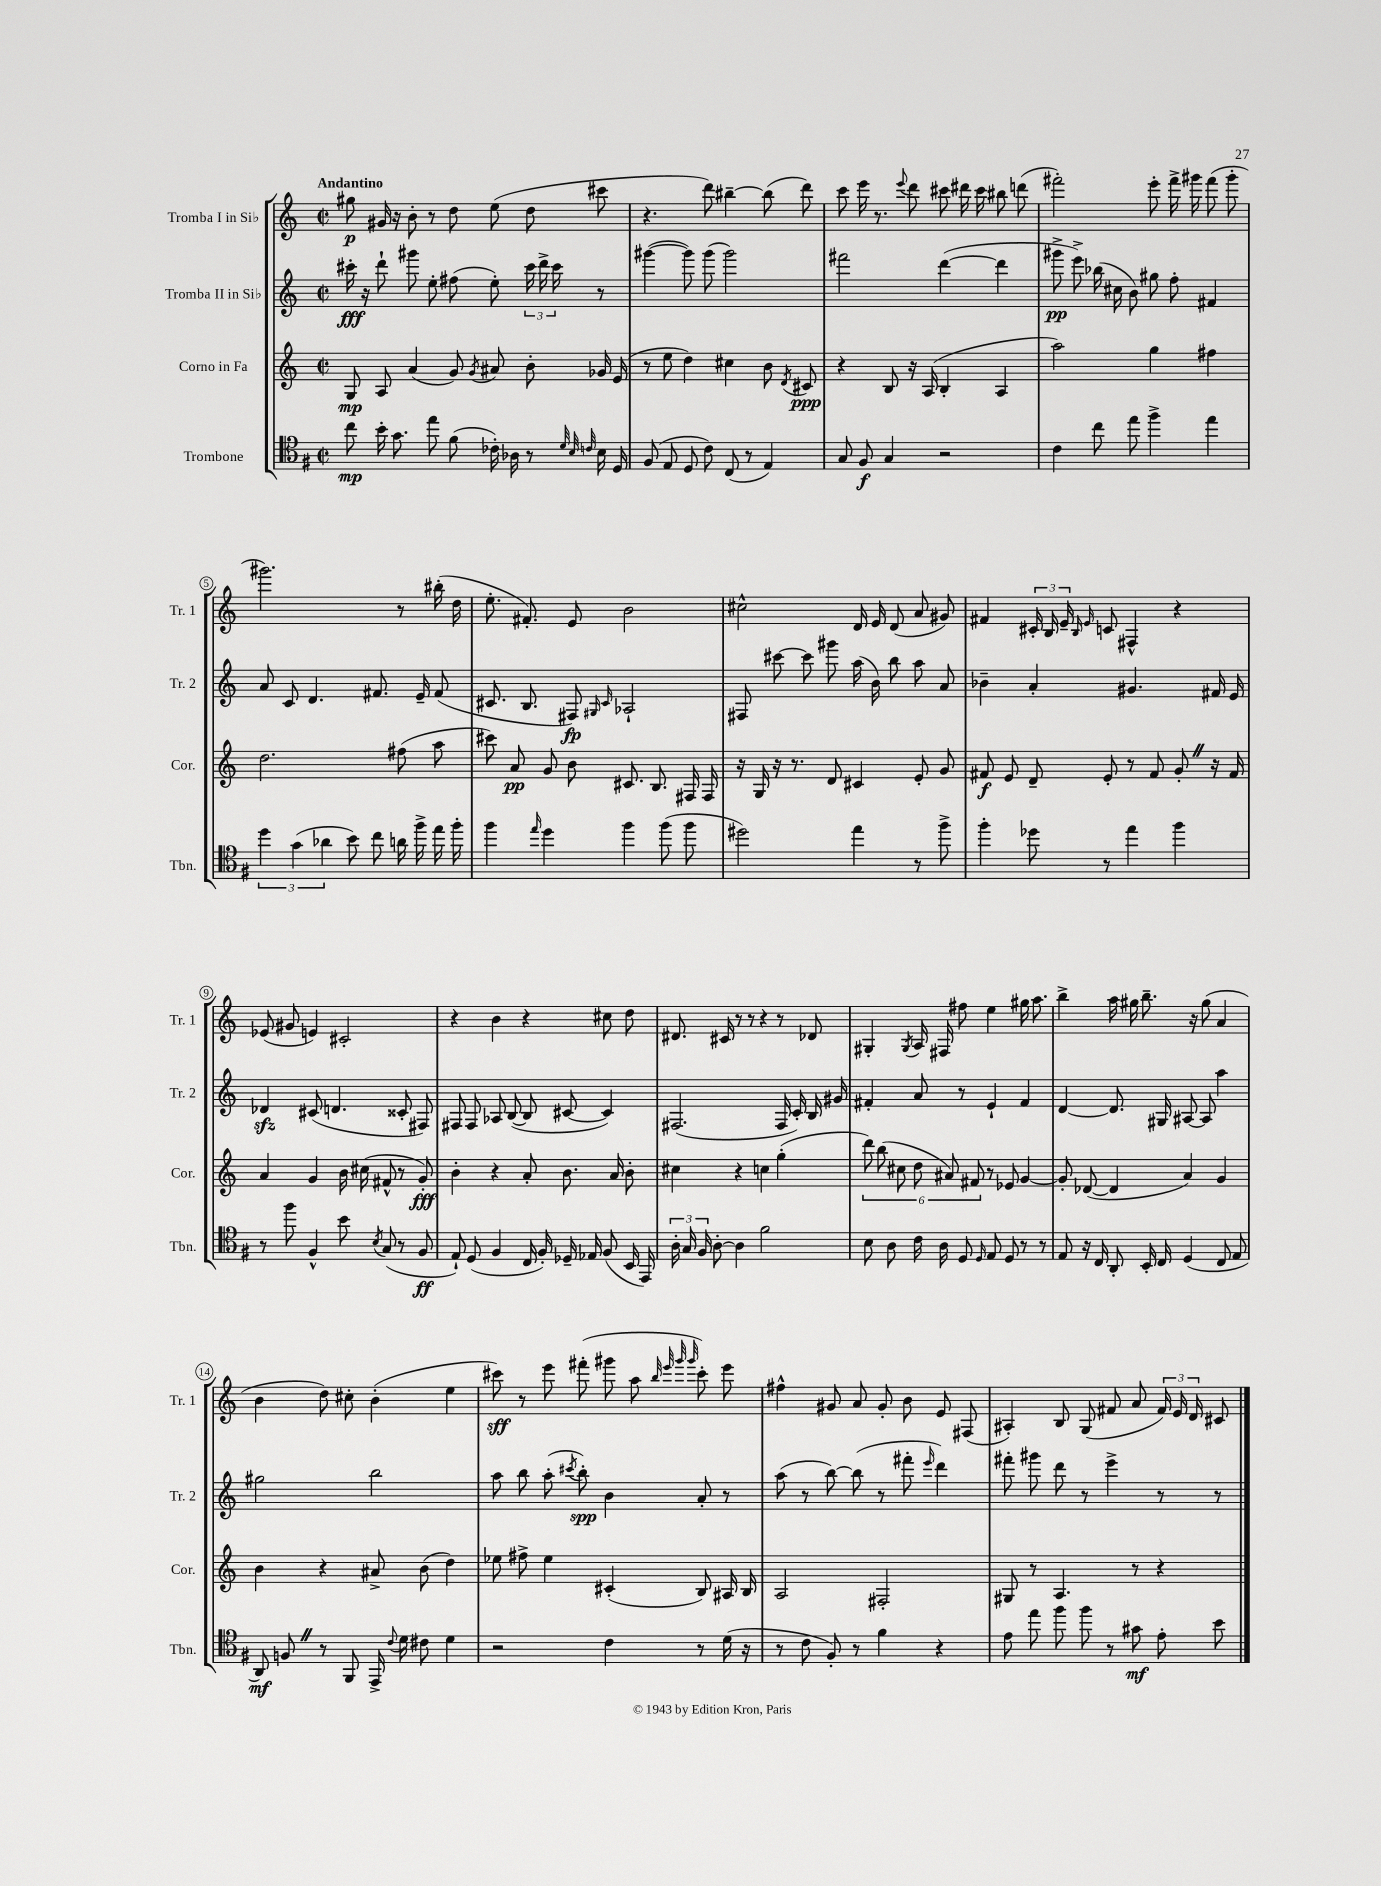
<<
\new StaffGroup <<
\new Staff = "s0" \with { instrumentName = "Tromba I in Sib" shortInstrumentName = "Tr. 1" } {
    \clef treble \key c \major \defaultTimeSignature \time 2/2 \tempo "Andantino"
    \autoBeamOff gis''8\p gis'16 r16 b'8-. r8 d''8 e''8( d''8 cis'''8 |
    r4. d'''8) bis''4~-- bis''8( d'''8) |
    c'''8 e'''16 r8. \appoggiatura { e'''8 } d'''8 cis'''8 dis'''16 cis'''16 bis''8 d'''8( |
    fis'''2-.) e'''8-. fis'''16-> gis'''16 fis'''8( gis'''8-. |
    gis'''2.) r8 bis''16-.( d''16 |
    e''8.-. fis'8.-.) e'8 b'2 |
    cis''2-^ d'16 e'16 d'8( a'8 gis'8) |
    fis'4 \tuplet 3/2 { cis'16-. b16 e'16-- } \grace { b16 e'16 } c'8 fis4-^ r4 |
    ees'8( gis'8 e'4) cis'2-. |
    r4 b'4 r4 cis''8 d''8 |
    dis'8. cis'16 r8 r8 r4 r8 des'8 |
    gis4-. \acciaccatura { gis8 } a16 fis16 fis''8 e''4 gis''16 a''8. |
    b''4-> a''16 gis''16 b''8.-- r16 gis''8( a'4 |
    b'4 d''8) cis''8-. b'4-.( e''4 |
    cis'''8\sff) r8 e'''8 fis'''8-.( gis'''8 a''8 \grace { b''32 e'''32 gis'''32 gis'''32 } cis'''8-.) e'''8 |
    fis''4-^ gis'8 a'8 gis'8-. b'8 e'8 fis8( |
    ais4-.) b8 g8( fis'8 a'8 \tuplet 3/2 { fis'16) e'16 d'16 } cis'8 \bar "|." |
}
\new Staff = "s1" \with { instrumentName = "Tromba II in Sib" shortInstrumentName = "Tr. 2" } {
    \clef treble \key c \major \defaultTimeSignature \time 2/2
    \autoBeamOff cis'''16-.\fff r16 d'''8-! gis'''8 e''8-. fis''8( e''8-.) \tuplet 3/2 { cis'''16 d'''16-> cis'''16 } r8 |
    gis'''4~( gis'''8) gis'''8( gis'''2) |
    fis'''2 d'''4~( d'''4 |
    gis'''8->\pp e'''8->) bes''16( cis''16 b'8) gis''8 f''8-. fis'4 |
    a'8 c'8 d'4. fis'8. e'16-- fis'8( |
    cis'8. b8. fis8\fp) \grace { gis16 cis'16 } aes2-! |
    fis8 cis'''8~ cis'''8 gis'''8 a''16( b'16) b''8 a''8 a'8 |
    bes'4-- a'4-. gis'4. fis'16 e'16 |
    des'4\sfz cis'8( d'4. cisis'8-. fis8) |
    fis8 fis8 aes8 b8~( b8 cis'8~ cis'4) |
    fis2.( fis16 c'16-.) b16 gis'16 |
    fis'4-. a'8 r8 e'4-! fis'4 |
    d'4~ d'8. gis16 ais8~ ais8 a''4 |
    gis''2 b''2 |
    a''8 b''8 a''8-.( \acciaccatura { cis'''8 } b''8-.\spp) b'4 a'8-. r8 |
    a''8( r8 b''8~) b''8( r8 fis'''8-. \grace { e'''16 } d'''4) |
    fis'''8-. gis'''8 d'''8 r8 e'''4-> r8 r8 \bar "|." |
}
\new Staff = "s2" \with { instrumentName = "Corno in Fa" shortInstrumentName = "Cor." } {
    \clef treble \key c \major \defaultTimeSignature \time 2/2
    \autoBeamOff g8\mp a8 a'4( g'8) \acciaccatura { g'8 } ais'8 b'8-. ges'16 e'16( |
    r8 e''8 d''4) cis''4 b'8 \acciaccatura { d'8 } cis'8\ppp |
    r4 b8 r16 a16( b4-. a4 |
    a''2) g''4 fis''4 |
    d''2. fis''8( a''8 |
    cis'''8) a'8\pp g'8 b'8 cis'8. b8. fis16 fis16 |
    r16 g16 r16 r8. d'8 cis'4 e'8-. g'8 |
    fis'8\f e'8 d'8-- e'8-. r8 fis'8 g'8-. \once \override BreathingSign.text = \markup { \musicglyph "scripts.caesura.straight" } \breathe r16 fis'16 |
    a'4 g'4 b'16 cis''16( fis'8-^ r8 g'8-.\fff) |
    b'4-. r4 a'8-. b'8. a'16 b'8-. |
    cis''4 r4 c''4 g''4-.( |
    \tuplet 6/4 { d'''8) b''8( cis''8 d''8 ais'8) fis'8 } r8 ees'8 g'4~ |
    g'8-. des'8~( des'4 a'4) g'4 |
    b'4 r4 ais'8-> b'8( d''4) |
    ees''8 fis''8-> ees''4 cis'4-.( b8) ais16 b16 |
    a2 fis2-. |
    gis8 r8 a4. r8 r4 \bar "|." |
}
\new Staff = "s3" \with { instrumentName = "Trombone" shortInstrumentName = "Tbn." } {
    \clef tenor \key g \major \defaultTimeSignature \time 2/2
    \autoBeamOff c''8\mp b'16-. g'8. e''8 fis'8( ces'16-.) aes16 r8 \grace { d'32 b32 c'32 } b16 d16 |
    fis8( e8 d8 c'8) c8( r8 e4) |
    g8 fis8\f g4 r2 |
    c'4 c''8 e''8 fis''4-> e''4 |
    \tuplet 3/2 { d''4 g'4( aes'4 } b'8) c''8 a'16 fis''16-> e''16 fis''16-. |
    fis''4 \grace { e''16 } d''4 fis''4 fis''8( fis''8 |
    dis''2) e''4 r8 fis''8-> |
    fis''4-. des''8 r8 e''4 fis''4 |
    r8 fis''8 fis4-^ b'8 \acciaccatura { b8 } g8( r8 fis8\ff |
    e8-!) d8( fis4 c16 fis16-.) des16-- ees16 fis8( b,16 e,16) |
    \tuplet 3/2 { a16-. g16 fis16 } a8~-. a4 fis'2 |
    b8 a8 c'16 a16 d8 \grace { d16 } e8 d8 r8 r8 |
    e8 r16 c16 a,8-. b,16-. c16 d4( c8 e8 |
    a,8\mf) f8 \once \override BreathingSign.text = \markup { \musicglyph "scripts.caesura.straight" } \breathe r8 fis,8 e,16-> \appoggiatura { c'8 } d'16 cis'8 d'4 |
    r2 c'4 r8 d'16( r16 |
    r8 c'8 fis8-.) r8 fis'4 r4 |
    e'8 e''8 fis''8 fis''8 r8 gis'8\mf e'8-. b'8 \bar "|." |
}
>>
>>
\layout { \context { \Score \override BarNumber.stencil = #(make-stencil-circler 0.1 0.3 ly:text-interface::print) } }
